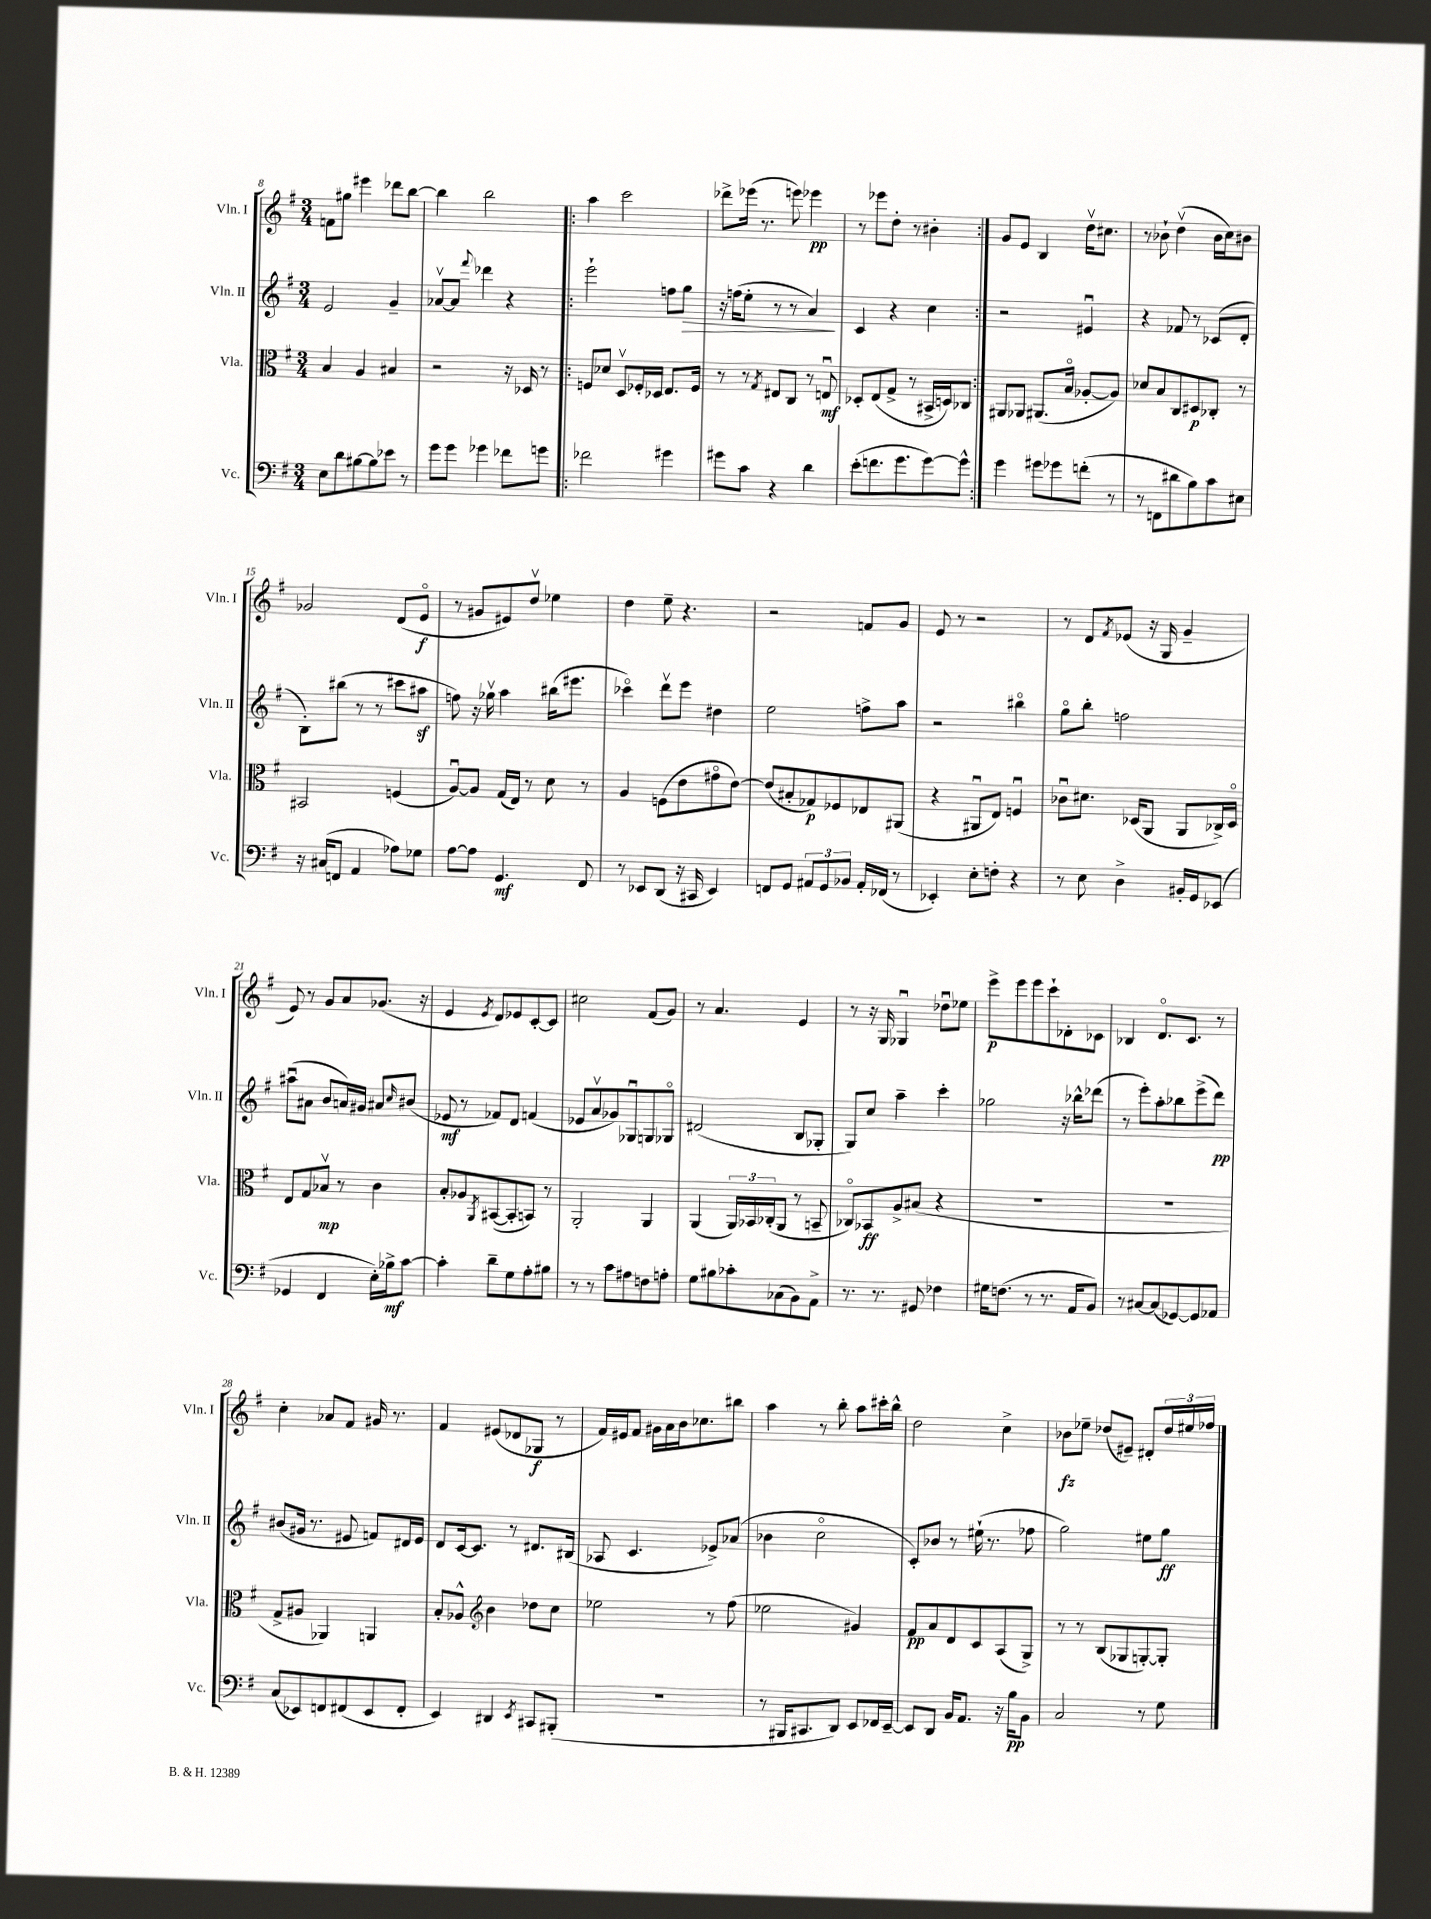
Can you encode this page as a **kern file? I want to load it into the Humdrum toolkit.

**kern	**dynam	**kern	**dynam	**kern	**dynam	**kern	**dynam
*part4	*part4	*part3	*part3	*part2	*part2	*part1	*part1
*staff4	*staff4	*staff3	*staff3	*staff2	*staff2	*staff1	*staff1
*I"Vc.	*	*I"Vla.	*	*I"Vln. II	*	*I"Vln. I	*
*I'Vc.	*	*I'Vla.	*	*I'Vln. II	*	*I'Vln. I	*
*clefF4	*	*clefC3	*	*clefG2	*	*clefG2	*
*k[f#]	*	*k[f#]	*	*k[f#]	*	*k[f#]	*
*M3/4	*	*M3/4	*	*M3/4	*	*M3/4	*
=8	=8	=8	=8	=8	=8	=8	=8
8E\L	.	4B/	.	2e/	.	8fn\L	.
8d\	.	.	.	.	.	8gg#X\J	.
[8B#X\	.	4A/	.	.	.	4eee#X\	.
8B#\]	.	.	.	.	.	.	.
8e-X\J	.	4B#X/	.	4g~/	.	8ddd-X\L	.
8r	.	.	.	.	.	[8bb\J	.
=9	=9	=9	=9	=9	=9	=9	=9
8g\L	.	2r	.	[8a-Xv/L	.	4bb\]	.
8g\J	.	.	.	8a-/J]	.	.	.
.	.	.	.	8qqfff#/	.	.	.
4g-X\	.	.	.	4ddd-X\	.	2bb\	.
8f-X\L	.	16r	.	4r	.	.	.
.	.	16D-X/	.	.	.	.	.
8gn\J	.	8r	.	.	.	.	.
=10!|:	=10!|:	=10!|:	=10!|:	=10!|:	=10!|:	=10!|:	=10!|:
2f-X\	.	8Fn/L	.	2eee`\	.	4aa\	.
.	.	8d-X/J	.	.	.	.	.
.	.	8Dv/L	.	.	.	2ccc\	.
.	.	16F-X'/L	.	.	.	.	.
.	.	16D-X/JJ	.	.	.	.	.
4g#X\	.	8.E/L	.	8ffn\L	.	.	.
!	!	!	!	!	!LO:HP:b	!	!
.	.	.	.	8gg\J	>	.	.
.	.	16F-/Jk	.	.	.	.	.
=11	=11	=11	=11	=11	=11	=11	=11
8g#X\L	.	8r	.	16r	.	8ddd-X^\L	.
.	.	.	.	(16ffn\KL	.	.	.
8c\J	.	8r	.	8ee'\J	.	(16eee-X\Jk	.
.	.	.	.	.	.	8.r	.
.	.	8qG/	.	.	.	.	.
4r	.	8E#X/L	.	8r	.	.	.
.	.	8C/J	.	8r	.	8eeen\)	.
4d\	.	8r	.	4a/)	.	4eee-X\	pp
.	.	8Enu/	mf	.	.	.	.
.	.	.	.	.	]	.	.
=12	=12	=12	=12	=12	=12	=12	=12
(8e'\L	.	8D-X'/L	.	4c/	.	8r	.
8.fn\	.	(8E/	.	.	.	8eee-X\L	.
.	.	8G^/J	.	4r	.	8dd'\J	.
8.g\	.	.	.	.	.	.	.
.	.	8r	.	.	.	8r	.
[8g\)	.	16BB#X^/LL	.	4cc\	.	4b#X'\	.
.	.	16Dn/J)	.	.	.	.	.
8g^^\J]	.	8C-X/J	.	.	.	.	.
=13:|!	=13:|!	=13:|!	=13:|!	=13:|!	=13:|!	=13:|!	=13:|!
4g\	.	8AA#X/L	.	2r	.	8g/L	.
.	.	8AA-X/J	.	.	.	8e/J	.
8g#X\L	.	(8.AA#X/L	.	.	.	4B/	.
8g-X\	.	.	.	.	.	.	.
.	.	16B/Jk	.	.	.	.	.
(8fn'\J	.	[8A-X'/L	.	4e#Xu/	.	16ddv\KL	.
.	.	.	.	.	.	8.cc#X\J	.
8r	.	8A-/J])	.	.	.	.	.
=14	=14	=14	=14	=14	=14	=14	=14
8r	.	8d-X/L	.	4r	.	8r	.
8FFn\L	.	8B/	.	.	.	8b-X`\	.
8d#X\	.	8C/	.	8f-X/	.	(4ddv\	.
8B\)	.	8D#X/	p	8r	.	.	.
8c\	.	8C-X'/J	.	(8c-X/L	.	16b-\LL	.
.	.	.	.	.	.	16cc\J)	.
8E#X\J	.	8r	.	8d'/J	.	8b#X\J	.
!!LO:LB:g=z
=15	=15	=15	=15	=15	=15	=15	=15
16r	.	2BB#X/	.	8B'\L)	.	2g-X/	.
(16C#X/KL	.	.	.	.	.	.	.
8FFn/J	.	.	.	(8bb#X\J	.	.	.
4AA/	.	.	.	8r	.	.	.
.	.	.	.	8r	.	.	.
8A-X\L)	.	(4Fn/	.	8ccc#X\L	.	(8d/L	.
8G-X\J	.	.	.	8aa#Xz\J	.	8e/J	f
=16	=16	=16	=16	=16	=16	=16	=16
[8A\L	.	[8Au/L)	.	8ffn\)	.	8r	.
8A\J]	.	8A/J]	.	16r	.	8g#X/L	.
.	.	.	.	16gg-Xv\	.	.	.
4.GG/	mf	(16G/LL	.	4aa\	.	8e#X/)	.
.	.	16E/JJ)	.	.	.	.	.
.	.	8r	.	.	.	8ddv/J	.
.	.	8d\	.	(16bb#X\KL	.	4ee-X\	.
.	.	.	.	8.eee#X\J	.	.	.
8FF#/	.	8r	.	.	.	.	.
=17	=17	=17	=17	=17	=17	=17	=17
8r	.	4A/	.	4ccc-X\)	.	4dd\	.
8EE-X/L	.	.	.	.	.	.	.
(8DD/J	.	(8Fn\L	.	8dddv\L	.	8ee~\	.
16r	.	8e\	.	8eee\J	.	4.r	.
16CC#X/	.	.	.	.	.	.	.
4EE-/)	.	8g#X\	.	4dd#X\	.	.	.
.	.	[8e\J)	.	.	.	.	.
=18	=18	=18	=18	=18	=18	=18	=18
8FFn/L	.	(8e/L]	.	2ee\	.	2r	.
8GG/J	.	8B#X'/	.	.	.	.	.
12AA#X/L	.	8G-X/)	p	.	.	.	.
12GG/	.	.	.	.	.	.	.
.	.	8F-X/	.	.	.	.	.
12BB-X/J	.	.	.	.	.	.	.
16AA#'/LL	.	8E-X/	.	8ffn^\L	.	8fn/L	.
(16FF-X/JJ	.	.	.	.	.	.	.
8r	.	(8AA#X/J	.	8aa\J	.	8g/J	.
=19	=19	=19	=19	=19	=19	=19	=19
4EE-X'/)	.	4r	.	2r	.	8e/	.
.	.	.	.	.	.	8r	.
8E'\L	.	8AA#Xu/L	.	.	.	2r	.
8Fn'\J	.	8E/J)	.	.	.	.	.
4r	.	4Fnu/	.	4bb#X\	.	.	.
=20	=20	=20	=20	=20	=20	=20	=20
8r	.	8c-Xu\L	.	8gg\L	.	8r	.
8E\	.	8.d#X\J	.	8bb'\J	.	8d/L	.
.	.	.	.	.	.	8qf#/	.
4D^\	.	.	.	2ffn\	.	(8e-X/J	.
.	.	(16D-X/KL	.	.	.	.	.
.	.	8AA/J	.	.	.	16r	.
.	.	.	.	.	.	16G/	.
16BB#X'/LL	.	8AA/L	.	.	.	4g~/	.
16GG/J	.	.	.	.	.	.	.
(8EE-X/J	.	16C-X^/L)	.	.	.	.	.
.	.	16D-/JJ	.	.	.	.	.
!!LO:LB:g=z
=21	=21	=21	=21	=21	=21	=21	=21
4GG-X/	.	8E/L	.	(8aa#Xu\L	.	8e/)	.
.	.	8G/	.	8a#X\J	.	8r	.
4FF#/	.	8B-Xv/J	mp	8b/L	.	8g/L	.
.	.	8r	.	16an/L)	.	8a/	.
.	.	.	.	16g#X/JJ	.	.	.
16E'\LL)	.	4c\	.	8a#X/L	.	(8.g-X/J	.
16B-X^\J	mf	.	.	.	.	.	.
.	.	.	.	16qqcc/	.	.	.
[8c\J	.	.	.	(8b#X/J	.	.	.
.	.	.	.	.	.	16r	.
=22	=22	=22	=22	=22	=22	=22	=22
4c'\]	.	8B'/L	.	8e-X/	mf	4e/	.
.	.	8A-X/	.	8r	.	.	.
.	.	8qAA/	.	.	.	8qe/	.
8d~\L	.	([8BB#X/	.	8f-X/L)	.	8d/L)	.
8G\	.	8BB#'/]	.	8d/J	.	8e-X/	.
8A'\	.	8BBn/J)	.	(4fn/	.	[8c'/	.
8B#X\J	.	8r	.	.	.	8c/J]	.
=23	=23	=23	=23	=23	=23	=23	=23
8r	.	2AA'/	.	8e-X/L	.	2cc#X\	.
8r	.	.	.	8av/	.	.	.
8c\L	.	.	.	8g-X/)	.	.	.
8A#X\	.	.	.	8G-Xu/	.	.	.
8Fn\	.	4AA/	.	8Gn/	.	(8f#/L	.
8An'\J	.	.	.	8G-X/J	.	8g/J)	.
=24	=24	=24	=24	=24	=24	=24	=24
8G\L	.	(4AA/	.	(2d#X/	.	8r	.
8B#X\	.	.	.	.	.	4.a/	.
8c-X'\	.	24AA/LL)	.	.	.	.	.
.	.	24BB-X/	.	.	.	.	.
.	.	(24C-X'/J	.	.	.	.	.
(8C-X\	.	8AA/J	.	.	.	.	.
8BB\)	.	8r	.	8B/L	.	4e/	.
8AA^\J	.	8BBn~/	.	8G-X'/J	.	.	.
=25	=25	=25	=25	=25	=25	=25	=25
8.r	.	8C-X/L)	.	8G/L)	.	8r	.
.	.	8BB-X/	ff	8cc/J	.	16r	.
8.r	.	.	.	.	.	16G/	.
.	.	8A^/	.	4aa~\	.	4G-Xu/	.
8GG#X/	.	(8B#X/J	.	.	.	.	.
4F-X\	.	4r	.	4ccc'\	.	8dd-Xu\L	.
.	.	.	.	.	.	8ee-X\J	.
=26	=26	=26	=26	=26	=26	=26	=26
16G#X\KL	.	2.r	.	2gg-X\	.	8eee^\L	p
(8.Fn\J	.	.	.	.	.	.	.
.	.	.	.	.	.	8eee\	.
8r	.	.	.	.	.	8eee\	.
8.r	.	.	.	.	.	8ccc`\	.
.	.	.	.	16r	.	8d-X'\	.
16AA/KL	.	.	.	16bb-X^^\KL	.	.	.
8BB/J)	.	.	.	(8ddd-X\J	.	8c-X\J	.
=27	=27	=27	=27	=27	=27	=27	=27
8r	.	2.r	.	8r	.	4B-X/	.
[8C#X/L	.	.	.	8eee'\L)	.	.	.
(8C#/]	.	.	.	8aa'\	.	8.d/L	.
[8GG-X/)	.	.	.	8bb-X\	.	.	.
.	.	.	.	.	.	8.c/J	.
8GG-/]	.	.	.	(8eee^\	.	.	.
8AA-X/J	.	.	.	8ddd\J)	pp	8r	.
!!LO:LB:g=z
=28	=28	=28	=28	=28	=28	=28	=28
(8C/L	.	8G^/L	.	(8b#X/L	.	4cc'\	.
8EE-X/)	.	8A#X/J	.	16g#X/Jk	.	.	.
.	.	.	.	8.r	.	.	.
8FFn/	.	4AA-X/)	.	.	.	8a-X/L	.
(8FF#X/	.	.	.	8e#X/	.	8f#/J	.
8EE-/	.	4AAn/	.	8fn/L)	.	16g#X/	.
.	.	.	.	.	.	8.r	.
8FF#'/J	.	.	.	16d#X/L	.	.	.
.	.	.	.	16e#/JJ	.	.	.
=29	=29	=29	=29	=29	=29	=29	=29
4EE/)	.	8B'/L	.	8d/L	.	4f#/	.
.	.	8A-X^^/J	.	[16c/k	.	.	.
.	.	.	.	8.c/J]	.	.	.
*	*	*clefG2	*	*	*	*	*
4DD#X/	.	4b\	.	.	.	(8e#X/L	.
.	.	.	.	8r	.	8d-X/	.
8qEE/	.	.	.	.	.	.	.
8CC#X/L	.	8dd-X\L	.	8.d#X/L	.	8G-X/J	f
(8BBB#X'/J	.	8cc\J	.	.	.	8r	.
.	.	.	.	(16B#X/Jk	.	.	.
=30	=30	=30	=30	=30	=30	=30	=30
2.r	.	2ee-X\	.	8A-X/	.	16f#/LL)	.
.	.	.	.	.	.	16e#X/J	.
.	.	.	.	4.c/	.	8f#/J	.
.	.	.	.	.	.	16g#X\LL	.
.	.	.	.	.	.	16a\	.
.	.	.	.	.	.	16b\J	.
.	.	.	.	.	.	8.cc-X\	.
.	.	8r	.	8e-X^/L)	.	.	.
.	.	(8ff#\	.	(8a-X/J	.	8bb#X\J	.
=31	=31	=31	=31	=31	=31	=31	=31
8r	.	2ee-X\	.	4b-X\	.	4aa\	.
16BBB#X/KL	.	.	.	.	.	.	.
8.CC#X/	.	.	.	.	.	.	.
.	.	.	.	2cc\	.	8r	.
8DD/J)	.	.	.	.	.	8bb'\	.
8EE/L	.	4g#X/)	.	.	.	8aa\L	.
16FF-X/L	.	.	.	.	.	16ccc#X'\L	.
[16EE~/JJ	.	.	.	.	.	16bb^^\JJ	.
=32	=32	=32	=32	=32	=32	=32	=32
8EE/L]	.	8f#/L	pp	8c'/L)	.	2dd\	.
8DD/J	.	8a/	.	8b-X/J	.	.	.
16BB/KL	.	8d/	.	8r	.	.	.
8.AA/J	.	.	.	.	.	.	.
.	.	8c/	.	(16ee#X`\	.	.	.
.	.	.	.	8.r	.	.	.
16r	.	(8A/	.	.	.	4cc^\	.
16B\KL	pp	.	.	.	.	.	.
8BB\J	.	8G^/J)	.	8ff-X\	.	.	.
=33	=33	=33	=33	=33	=33	=33	=33
2C/	.	8r	.	2gg\)	.	8b-X\L	fz
.	.	8r	.	.	.	8ee-X~\J	.
.	.	(8B/L	.	.	.	(8dd-X/L	.
.	.	8G-X/	.	.	.	8e#X~/J)	.
8r	.	[8Gn'/)	.	8ee#X\L	.	8d#X'/L	.
8G\	.	8G'/J]	.	8gg\J	ff	24dd-/L	.
.	.	.	.	.	.	24ee#X/	.
.	.	.	.	.	.	24ff-X/JJ	.
==	==	==	==	==	==	==	==
*-	*-	*-	*-	*-	*-	*-	*-
